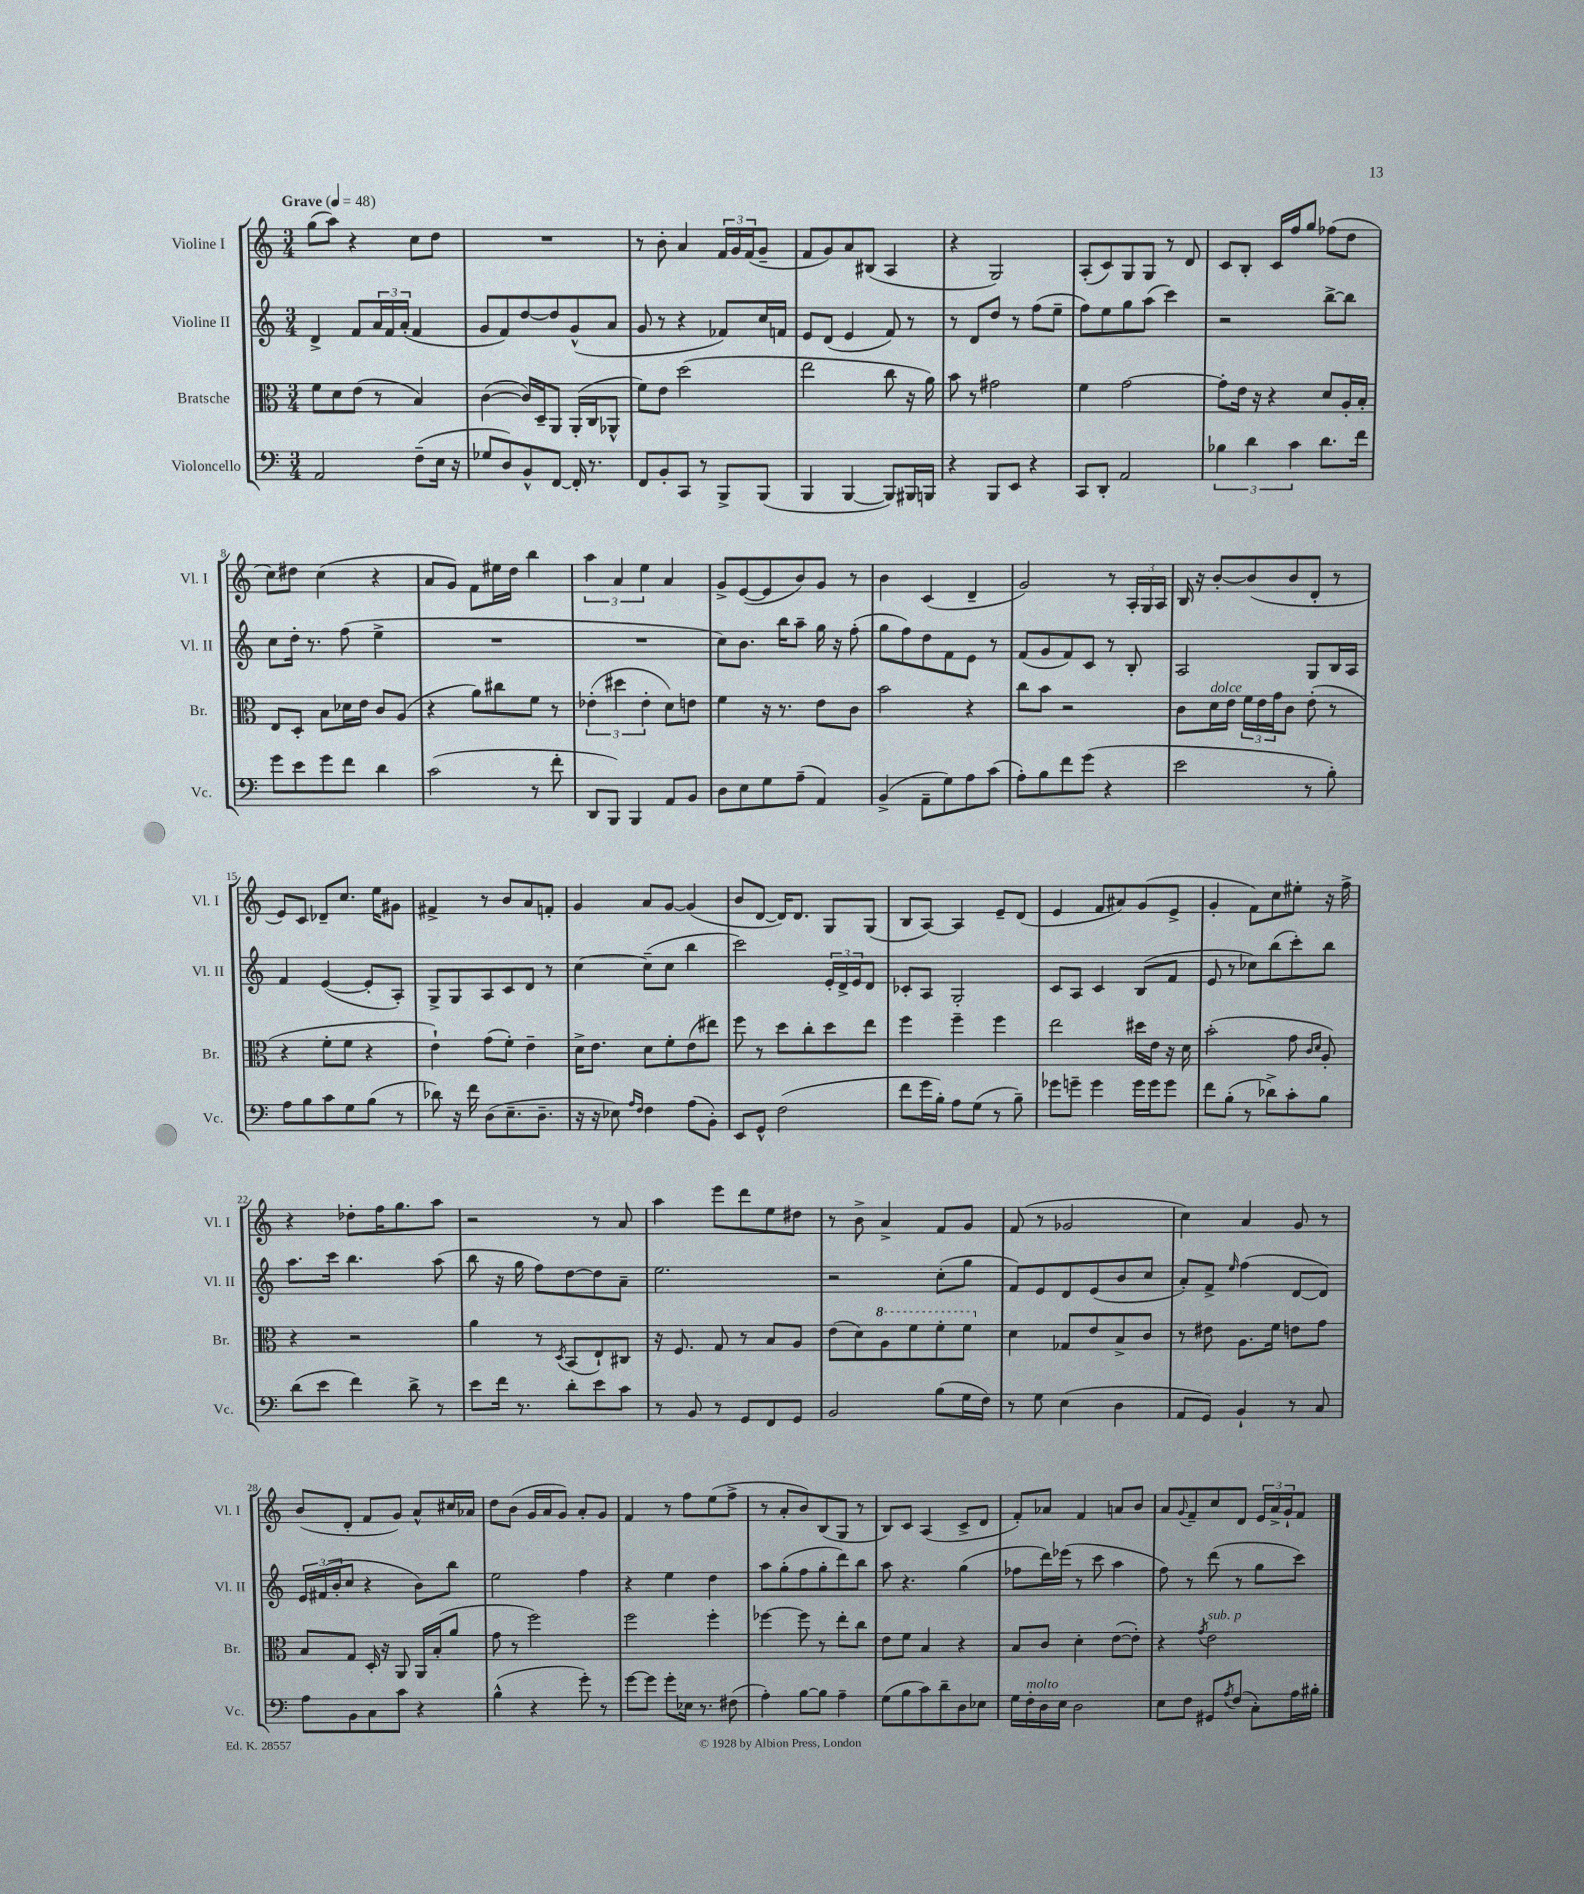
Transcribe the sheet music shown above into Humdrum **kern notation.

**kern	**kern	**kern	**kern
*part4	*part3	*part2	*part1
*staff4	*staff3	*staff2	*staff1
*I"Violoncello	*I"Bratsche	*I"Violine II	*I"Violine I
*I'Vc.	*I'Br.	*I'Vl. II	*I'Vl. I
*clefF4	*clefC3	*clefG2	*clefG2
*k[]	*k[]	*k[]	*k[]
*M3/4	*M3/4	*M3/4	*M3/4
*MM48	*MM48	*MM48	*MM48
=1	=1	=1	=1
!	!	!	!LO:TX:a:B:t=Grave
2AA/	8f\L	4d^/	(8gg\L
.	8d\	.	8aa\J)
.	(8e\J	8f/L	4r
.	8r	24a/L	.
.	.	24f/	.
.	.	(24a'/JJ	.
(8F~\L	4B/)	4f/	8cc\L
16E\Jk	.	.	8dd\J
16r	.	.	.
=2	=2	=2	=2
8G-X/L	([4c\	8g/L	2.r
8D/)	.	8f/)	.
8BB^^/	16c/LL])	[8dd/	.
.	16D~/J	.	.
[8FF/J	8AA/J	8dd/]	.
16FF'/]	(16AA'/LL	(8g^^/	.
8.r	16C/J	.	.
.	8AA-X^^/J	8a/J	.
=3	=3	=3	=3
8FF/L	8f\L)	8g/	8r
8BB'/	8e\J	8r	8b'\
8CC/J	(2dd\	4r	4a/
8r	.	.	.
8BBB^/L	.	8f-X/L)	24f/LL
.	.	.	24g/
.	.	.	(24f/J
(8BBB/J	.	16cc/L	8g~/J
.	.	16fn/JJ	.
=4	=4	=4	=4
4BBB/	2ee\	8e/L	8f/L
.	.	(8d/J	8g/)
[4BBB/	.	4e/	8a/
.	.	.	(8B#X/J
8BBB/L])	8cc\	8f/)	4A/
16BBB#X/L	16r	8r	.
16BBBn/JJ	16a\)	.	.
=5	=5	=5	=5
4r	8b\	8r	4r
.	8r	8d/L	.
8BBB/L	2g#X\	8dd/J	2G/)
8EE/J	.	8r	.
4r	.	(8ff\L	.
.	.	8ee~\J	.
=6	=6	=6	=6
8CC/L	4f\	8ff\L)	(8A'/L
8DD'/J	.	8ee\	8c/)
2AA/	[2g\	8gg\	8G/
.	.	(8aa\J	8G/J
.	.	4ccc\)	8r
.	.	.	8d/
=7	=7	=7	=7
6B-X\	8g'\L]	2r	8c/L
.	16e\Jk	.	8B'/J
6d\	.	.	.
.	16r	.	.
.	4r	.	16c/LL
.	.	.	16ff/J
6c\	.	.	.
.	.	.	8gg/J
8.d\L	8d/L	[8bb^\L	(8ff-X\L
.	16A'/L	8bb\J]	8dd\J
16f\Jk	16B'/JJ	.	.
!!LO:LB:g=z
=8	=8	=8	=8
8g\L	8E/L	8cc\L	8cc\L)
8e\	8D'/J	16dd'\Jk	8dd#X\J
.	.	8.r	.
8g\	8B\L	.	(4cc\
8f\J	16d-X\L	(8ff\	.
.	16e\JJ	.	.
4d\	8c/L	4ee^\	4r
.	(8A/J	.	.
=9	=9	=9	=9
(2c\	4r	2.r	8a/L
.	.	.	8g/J)
.	8a\L)	.	8f\L
.	8cc#X\	.	16ee#X\L
.	.	.	16dd\JJ
8r	8f\J	.	4bb\
8f'\	8r	.	.
=10	=10	=10	=10
8DD/L	(6e-X'\	2.r	6aa\
8BBB/J)	.	.	.
.	6dd#X\	.	6a/
4BBB/	.	.	.
.	6e-'\	.	6ee\
8AA/L	8d\L)	.	4a/
8BB/J	8en\J	.	.
=11	=11	=11	=11
8D\L	4f\	8cc\L)	8g^/L
8E\	.	8.b\J	([8e/
8G\	16r	.	8e/]
.	8.r	16bb\KL	.
(8A~\J	.	8aa~\J	8b/)
4AA/)	8e\L	16gg\	8g/J
.	.	16r	.
.	8c\J	(8ff'\	8r
=12	=12	=12	=12
(4BB^/	2b\	8gg\L	4b\
.	.	8ff\)	.
8AA~\L	.	8dd\	(4c/
8G\)	.	8f\	.
8A\	4r	8e\J	4d~/
(8c\J	.	8r	.
=13	=13	=13	=13
8A'\L)	8cc\L	(8f/L	2g/)
8B\	8b\J	8g/	.
8f\	2r	8f/)	.
(8g\J	.	8c/J	.
4r	.	8r	8r
.	.	8B'/	24A'/LL
.	.	.	24G/
.	.	.	24A/JJ
=14	=14	=14	=14
2e\	8c\L	2A/	16B/
.	.	.	16r
!	!LO:TX:a:i:t=dolce	!	!
.	16d\L	.	[8b'/L
.	16e\JJ	.	.
.	24f\LL	.	(8b/]
.	24e\	.	.
.	24g\J	.	.
.	8c\J	.	8b/
8r	(8e'\	8G/L	8d'/J
8B'\)	8r	16B/L	8r
.	.	16A/JJ	.
!!LO:LB:g=z
=15	=15	=15	=15
8A\L	4r	4f/	8e/L)
8B\	.	.	8c/J
8c\	8f'\L	([4e/	8d-X~/L
8G\	8f\J	.	8.cc/J
(8B\J	4r	8e'/L]	.
.	.	.	16ee\KL
8r	.	8A'/J)	8g#X\J
=16	=16	=16	=16
8d-X\)	4e`\)	8G^/L	4f#X^/
16r	.	8G/	.
16f\	.	.	.
(8D\L	(8g\L	8A/	8r
8.E~\	8f'\J)	8c/	8b/L
.	4e~\	8d/J	8a/
8.D~\J	.	.	.
.	.	8r	8fn'/J
=17	=17	=17	=17
16r	16d^\KL	[4cc\	4g/
16r	8.e\J	.	.
8E-X\)	.	.	.
16qqA/LL	.	.	.
16qqF/JJ	.	.	.
4F\	8d\L	(8cc~\L]	8a/L
.	8f'\	8cc\J	[8g/J
(8A\L	(8e\	4bb\	(4g/]
8BB'\J)	8ee#X\J)	.	.
=18	=18	=18	=18
8EE/L	8ff\	2ccc\)	8b/L
8GG^^/J	8r	.	[8d/J
(2F\	8dd\L	.	16d/KL])
.	.	.	8.d/J
.	8cc'\	.	.
.	8dd\	24e'/LL	8G/L
.	.	24d^/	.
.	.	24e/J	.
.	8ee\J	8d/J	(8G/J
=19	=19	=19	=19
8f\L	4ff\	8c-X'/L	8B/L
16g\L	.	8A/J	[8A/J)
16B'\JJ)	.	.	.
8A\L	4ff~\	2G'/	4A/]
(8G\J	.	.	.
8r	4ff\	.	8e~/L
8B~\)	.	.	(8d/J
=20	=20	=20	=20
8g-X\L	2ee\	8c/L	4e/
8gn~\J	.	8A/J	.
4g\	.	4c/	8f/L
.	.	.	8a#X/)
16g\LL	16dd#X\LL	(8B/L	(8g/
16g\J	16e\JJ	.	.
8g\J	16r	8f/J	8e^/J
.	16d\	.	.
=21	=21	=21	=21
8f\L	(2b'\	8e/	4g'/
(8B'\J	.	8r	.
8r	.	8cc-X\L)	8f\L)
8d-X^\L)	.	(8bb\	8cc\
8c'\	8g\	8ccc'\)	8ee#X'\J
.	16qqc/LL	.	.
.	16qqd/JJ	.	.
8B\J	8A'/)	8bb\J	16r
.	.	.	16ff^\
!!LO:LB:g=z
=22	=22	=22	=22
(8d\L	4r	8.aa\L	4r
8e\J	.	.	.
.	.	16ccc\Jk	.
4f\)	2r	4.bb\	8dd-X'\L
.	.	.	16ff\K
.	.	.	8.gg\
8d^\	.	.	.
8r	.	(8aa\	8aa\J
=23	=23	=23	=23
8e\L	4a\	8bb\	2r
16f\Jk	.	16r	.
8.r	.	16gg\	.
.	8r	8ff\L)	.
.	8qD/	.	.
8d'\L	(8BB/L	[8dd\	.
8e\	8E`/)	8dd\]	8r
8c\J	8C#X/J	8a~\J	8a/
=24	=24	=24	=24
8r	16r	2.ee\	4aa\
.	8.F/	.	.
8BB/	.	.	.
8r	8G/	.	8eee\L
8GG/L	8r	.	8ddd\
8FF/	8B/L	.	8ee\
8GG/J	8A/J	.	8dd#X\J
=25	=25	=25	=25
2BB/	(8e\L	2r	8r
.	8d\)	.	8b^\
*	*8va	*	*
.	8a\	.	4a^/
.	8ff\	.	.
(8B\L	8ff'\	(8cc'\L	8f/L
16G\L	8ff\J	8gg\J	8g/J
16F\JJ)	.	.	.
=26	=26	=26	=26
*	*X8va	*	*
8r	4d\	8f/L)	(8f/
8G\	.	8e/	8r
(4E\	8G-X/L	8d/	2g-X/
.	8e/	(8e/	.
4D\	8B^/	8b/	.
.	8c/J	8cc/J	.
=27	=27	=27	=27
8AA/L	8r	8a'/L)	4cc\)
8GG/J)	8e#X\	8f^/J	.
.	.	16qqee/	.
4BB`/	8.A\L	(4ff\	4a/
.	16f\Jk	.	.
8r	8en\L	[8d/L	8g/
8C/	8g\J	8d/J])	8r
!!LO:LB:g=z
=28	=28	=28	=28
8A\L	8B/L	24e/LL	(8b/L
.	.	(24f#X/	.
.	.	24b'/J	.
8BB\	8G/J	8cc/J	8d'/J
8C\	16D'/	4r	8f/L
.	16r	.	.
8c\J	8AA/	.	8g/J)
4r	16AA/LL	8b\L)	8a^^/L
.	(16B'/J	.	.
.	8a/J	8bb\J	16cc#X/L
.	.	.	16a-X/JJ
=29	=29	=29	=29
(4B^^\	8g\	2ee\	8dd\L
.	8r	.	(8b\J
4r	2ff\)	.	16g/LL
.	.	.	16a/J
.	.	.	8g/J)
8g'\)	.	4ff\	8a'/L
8r	.	.	8g/J
=30	=30	=30	=30
[8g\L	2ff\	4r	4f/
8g\J]	.	.	.
8g'\L	.	4ee\	8r
16E-X\Jk	.	.	8ff\L
8.r	.	.	.
.	4ff'\	4dd\	(8ee\
(8F#X\	.	.	8ff^\J
=31	=31	=31	=31
4A'\)	[4ff-X\	8aa\L	8r
.	.	(8gg'\	8a'/L
[8B\L	8ff-\]	8ff\	8b/)
8B\J]	8r	8gg'\	(8B/
4A~\	8ee'\L	8ddd\)	8G/J
.	8cc\J	8bb\J	8r
=32	=32	=32	=32
(8G\L	8e\L	8aa\	8B/L)
8B\	8f\J	4.r	8c/J
8c\)	4B/	.	(4A/
8d~\	.	.	.
8D\	4r	(4gg\	8c^/L
8E-X\J	.	.	8d/J
=33	=33	=33	=33
16G\LL	8B/L	8ff-X\L	8f'/L)
!LO:TX:a:i:t=molto	!	!	!
16F'\	.	.	.
16D\	8c/J	16ddd\L)	8a-X/J
16E\JJ	.	(16eee-X\JJ	.
2D\	4d'\	8r	4f/
.	.	8ccc\	.
.	([8e\L	4aa\	8an/L
.	8e'\J])	.	8b/J
=34	=34	=34	=34
8E\L	4r	8ff\)	8a/L
.	.	.	8qqg/
8F\J	.	8r	8f~/
.	8qg/	.	.
!	!LO:TX:a:i:t=sub. p	!	!
8GG#X/L	2e\	(8ddd\	8cc/
8qA/	.	.	.
(8F/J	.	8r	8d/J
8C'\L)	.	8gg\L	24e/LL
.	.	.	24a^/
.	.	.	24g`/J
16A\L	.	8ccc\J)	8f/J
16B#X'\JJ	.	.	.
==	==	==	==
*-	*-	*-	*-
